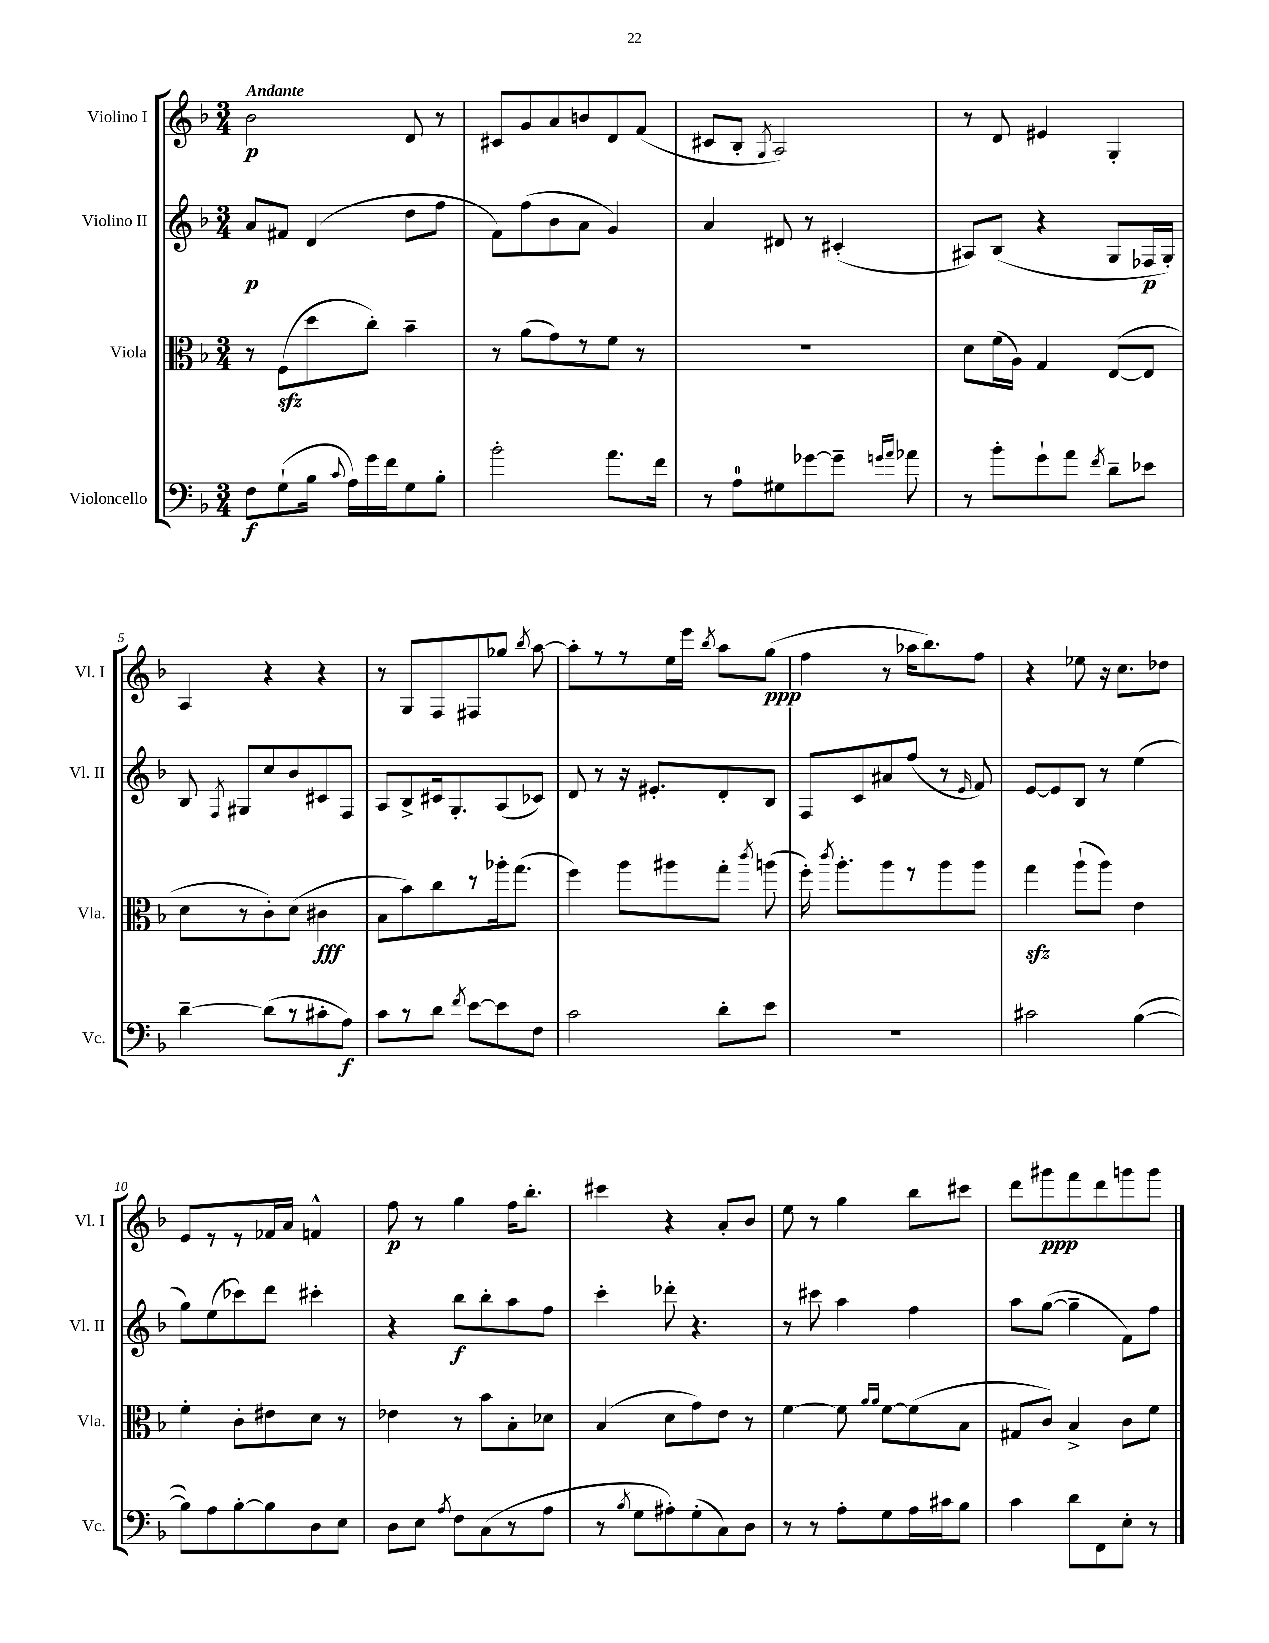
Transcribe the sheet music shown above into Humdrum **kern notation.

**kern	**kern	**kern	**kern
*staff4	*staff3	*staff2	*staff1
*clefF4	*clefC3	*clefG2	*clefG2
*k[b-]	*k[b-]	*k[b-]	*k[b-]
*M3/4	*M3/4	*M3/4	*M3/4
8F	8r	8a	2b-
(8G`	(8F	8f#	.
16B-	8dd	(4d	.
8qqc	.	.	.
16A)	.	.	.
16g	8cc')	.	.
16f	.	.	.
8G	4b-~	8dd	8d
8B-'	.	8ff	8r
=	=	=	=
2b-'	8r	8f)	8c#
.	(8a	(8ff	8g
.	8g)	8b-	8a
.	8r	8a	8b
8.a	8f	4g)	8d
.	8r	.	(8f
16f	.	.	.
=	=	=	=
8r	2.r	4a	8c#
8A	.	.	8B-'
.	.	.	8qG
8G#	.	8d#	2A)
[8g-	.	8r	.
8g-~]	.	(4c#'	.
16qqg	.	.	.
16qqa	.	.	.
8a-	.	.	.
=	=	=	=
8r	8d	8A#)	8r
8b-'	(16f	(8B-	8d
.	16A)	.	.
8g`	4G	4r	4e#
8a	.	.	.
8qf	.	.	.
8d~	([8E	8G	4G'
8e-	8E]	16F-	.
.	.	16G')	.
=	=	=	=
[4d~	8d	8B-	4A
.	.	8qF	.
.	8r	8G#	.
(8d]	8c')	8cc	4r
8r	(8d	8b-	.
8c#'	4c#	8c#	4r
8A)	.	8F	.
=	=	=	=
8c	8B-	8A	8r
8r	8b-)	8B-^	8G
8d	8cc	16c#	8F
.	.	8.G'	.
8qf	.	.	.
[8e	8r	.	8F#
8e]	16aa-'	(8A	8gg-
.	(8.gg	.	.
.	.	.	8qbb-
8F	.	8c-)	[8aa
=	=	=	=
2c	4ff)	8d	8aa']
.	.	8r	8r
.	8aa	16r	8r
.	.	8.e#'	.
.	8aa#	.	16ee
.	.	.	16eee
.	.	.	8qbb-
8d'	8gg'	8d'	8aa
.	8qccc	.	.
8e	(8aa	8B-	(8gg
=	=	=	=
2.r	16ff')	8F	4ff
.	8qccc	.	.
.	8.aa'	.	.
.	.	8c	.
.	8aa	8a#	8r
.	8r	(8ff	16aa-
.	.	.	8.bb-)
.	8aa	8r	.
.	.	16qqe	.
.	8aa	8f)	8ff
=	=	=	=
2c#	4gg	[8e	4r
.	.	8e]	.
.	(8aa`	8B-	8ee-
.	8aa)	8r	16r
.	.	.	8.cc
([4B-	4e	(4ee	.
.	.	.	8dd-
=	=	=	=
8B-])	4f'	8gg)	8e
8A	.	(8ee	8r
[8B-'	8c'	8ccc-)	8r
8B-]	8e#	8ddd	16f-
.	.	.	16a
8D	8d	4ccc#'	4f^^
8E	8r	.	.
=	=	=	=
8D	4e-	4r	8ff
8E	.	.	8r
8qA	.	.	.
8F	8r	8bb-	4gg
(8C	8b-	8bb-'	.
8r	8B-'	8aa	16ff
.	.	.	8.bb-'
8A	8d-	8ff	.
=	=	=	=
8r	(4B-	4ccc'	4ccc#
8qB-	.	.	.
8G	.	.	.
8A#')	8d	8ddd-'	4r
(8G'	8g)	4.r	.
8C)	8e	.	8a'
8D	8r	.	8b-
=	=	=	=
8r	[4f	8r	8ee
8r	.	8ccc#	8r
8A'	8f]	4aa	4gg
.	16qqa	.	.
.	16qqa	.	.
8G	[8f	.	.
16A	(8f]	4ff	8bb-
16c#	.	.	.
8B-	8B-	.	8ccc#
=	=	=	=
4c	8G#	8aa	8ddd
.	8c)	([8gg	8ggg#
8d	4B-^	4gg~]	8fff
8FF	.	.	8ddd
8E'	8c	8f)	8ggg
8r	8f	8ff	8ggg
==	==	==	==
*-	*-	*-	*-
